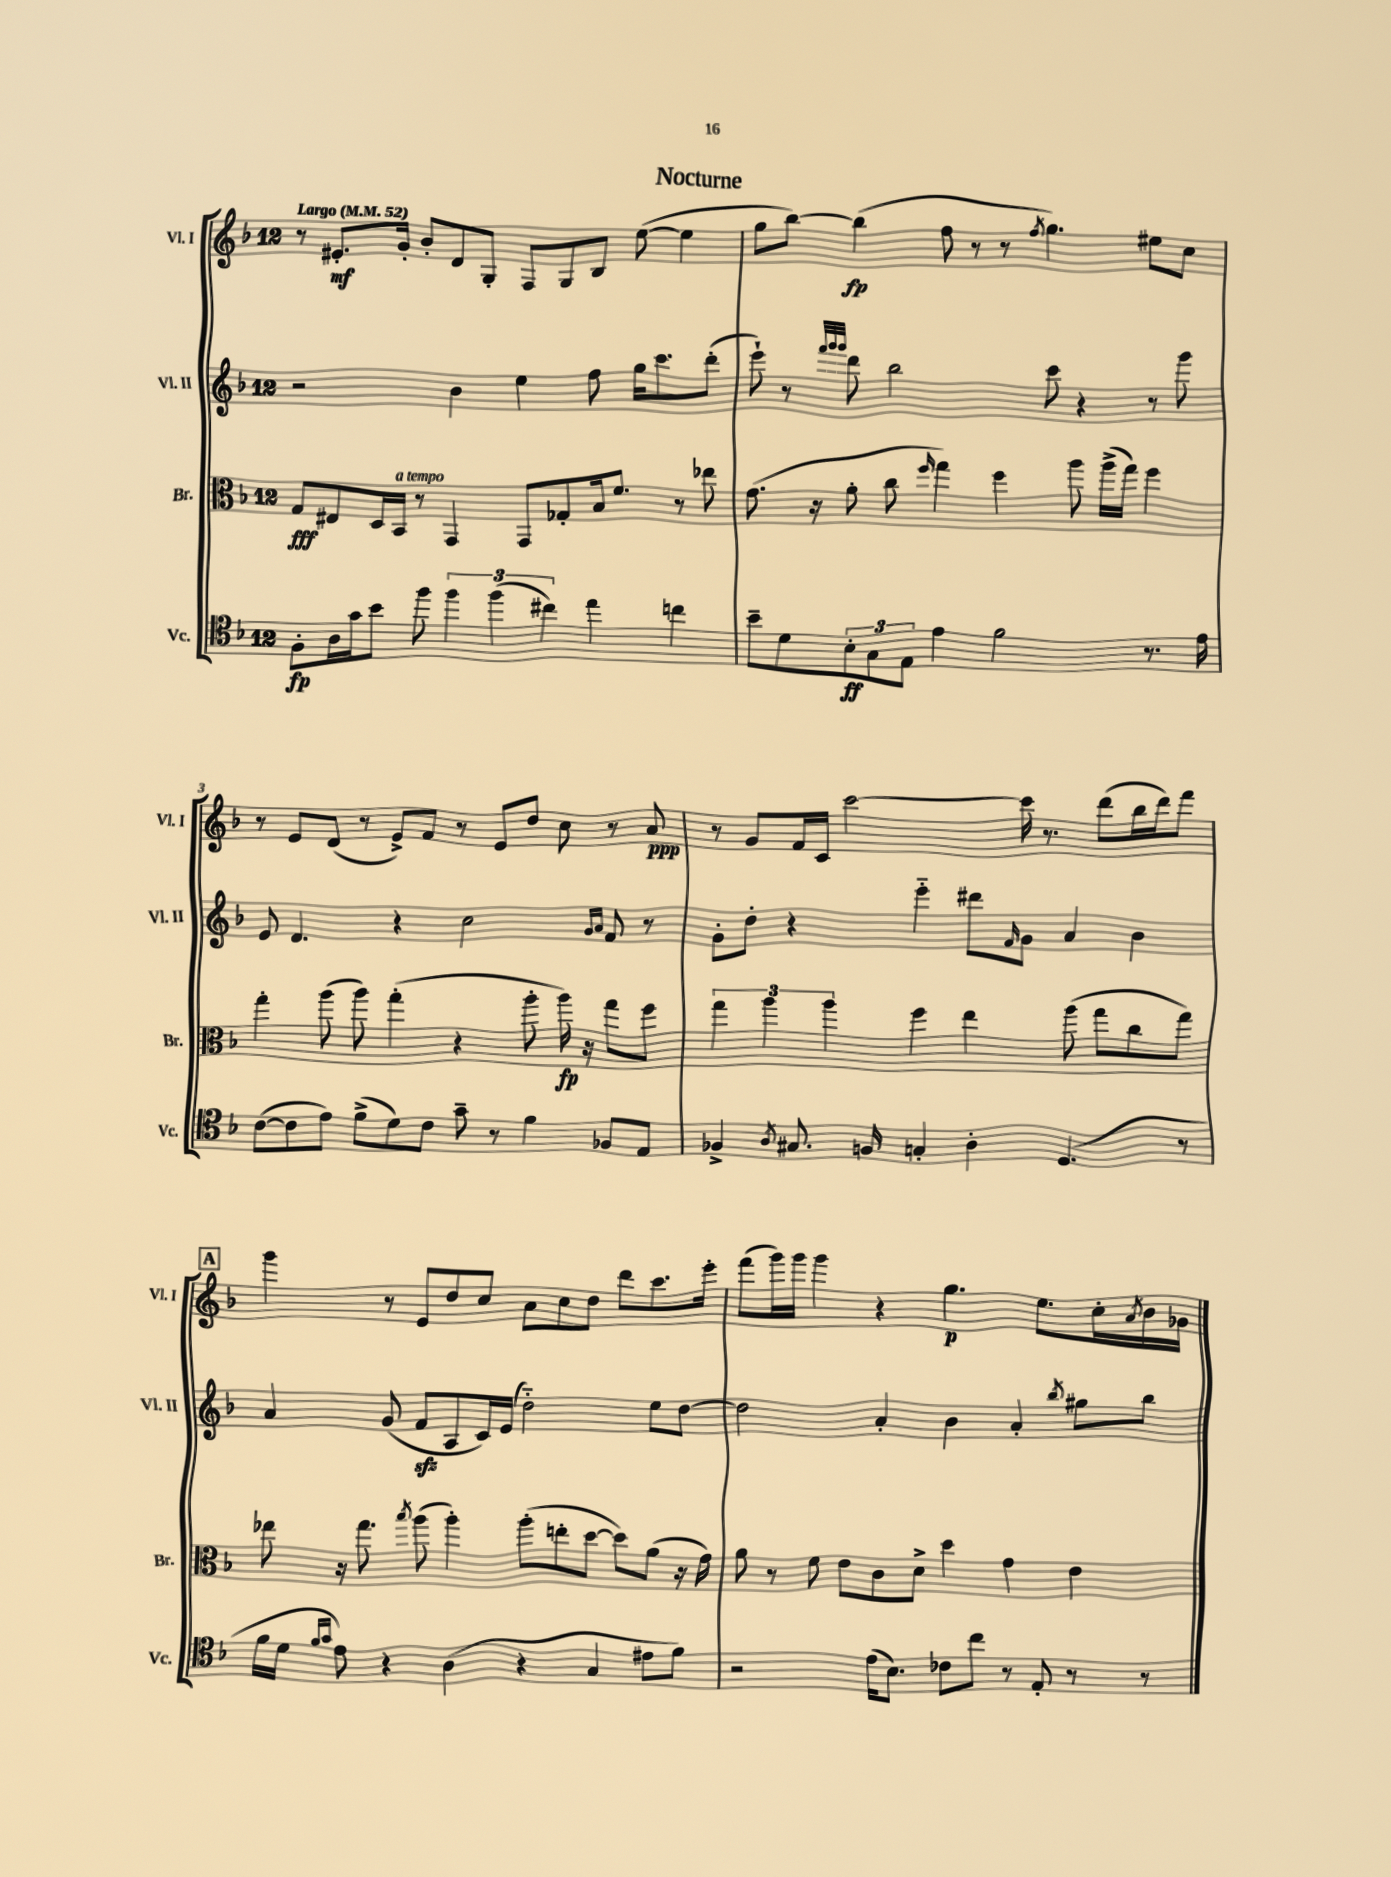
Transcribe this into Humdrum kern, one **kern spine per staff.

**kern	**kern	**kern	**kern
*staff4	*staff3	*staff2	*staff1
*clefC4	*clefC3	*clefG2	*clefG2
*k[b-]	*k[b-]	*k[b-]	*k[b-]
*M12/8	*M12/8	*M12/8	*M12/8
*MM52	*MM52	*MM52	*MM52
8F'	8G	2r	8r
16A	8E#	.	8.e#'
16g	.	.	.
8b-	16D	.	.
.	16BB-	.	16g'
8ff	8r	.	8b-'
6ff	4GG	4b-	8d
.	.	.	8G'
(6ff	.	.	.
.	8GG	4ee	8F
6cc#)	.	.	.
.	8G-'	.	8G
4ee	16B-	8ff	8B-
.	8.f	.	.
.	.	16gg	([8ee
.	.	8.ccc	.
4cc	8r	.	4ee]
.	8ee-	(8ddd'	.
=	=	=	=
8b-~	(8.g	8eee`)	8gg
8d	.	8r	[8bb-)
.	16r	.	.
.	.	32qqfff	.
.	.	32qqggg	.
.	.	32qqggg	.
12B-'	8a'	8ddd	(4bb-]
12G	.	.	.
.	8cc	2bb-	.
12E	.	.	.
.	16qqff	.	.
4e	4gg)	.	8ff
.	.	.	8r
2f	4ff	.	8r
.	.	.	8qff
.	.	8ccc	4.gg)
.	8aa	4r	.
.	(16aa^	.	.
.	16gg)	.	.
8.r	4ff	8r	8ee#
.	.	8ggg	8cc
16e	.	.	.
=	=	=	=
([8c	4gg'	8e	8r
8c]	.	4.d	8e
8e)	(8aa	.	(8d
(8f^	8aa)	.	8r
8d)	(4gg'	4r	8e^)
8c	.	.	8f
8g~	4r	2cc	8r
8r	.	.	8e
4f	8aa'	.	8dd
.	16aa)	.	8cc
.	16r	.	.
.	.	16qqg	.
.	.	16qqa	.
8F-	8gg	8f	8r
8E	8ff	8r	8a
=	=	=	=
4F-^	6gg	8g'	8r
.	.	8dd'	8g
.	6aa	.	.
8qA	.	.	.
8.G#	.	4r	16f
.	.	.	16c
.	6aa	.	.
.	.	.	[2ccc
16F	.	.	.
4G'	4ff	4eee'~	.
4A'	4ee	8ddd#	.
.	.	16qqf	.
.	.	8g	16ccc]
.	.	.	8.r
(4.D	(8aa	4a	.
.	8gg	.	(8ddd
.	8cc	4b-	16bb-
.	.	.	16ddd)
8r	8gg)	.	8fff
=	=	=	=
16f	8ee-	4a	4ggg
16d	.	.	.
16qqf	.	.	.
16qqg	.	.	.
8e)	16r	.	.
.	8.gg	.	.
4r	.	(8g	8r
.	8qbb-	.	.
.	(8aa	8f	8e
(4A	4aa')	8A	8dd
.	.	16c)	8cc
.	.	(16e	.
4r	(8aa'	2dd'~)	8a
.	8ee'	.	8cc
4G	[8dd	.	8dd
.	8dd])	.	8ddd
8e#	(8a	8ee	8.ccc
8f)	16r	[8dd	.
.	16g)	.	16eee'
=	=	=	=
2r	8a	2dd]	(8fff
.	8r	.	16ggg)
.	.	.	16ggg
.	8f	.	4ggg
.	8e	.	.
(16e	8c	4a'	4r
8.B-)	.	.	.
.	8d^	.	.
8c-	4dd	4b-	4.gg
8cc	.	.	.
8r	4g	4a'	.
8E'	.	.	8.ee
.	.	8qbb-	.
8r	4e	8gg#	.
.	.	.	16cc'
.	.	.	8qa
8r	.	8bb-	16b-
.	.	.	16g-
==	==	==	==
*-	*-	*-	*-
